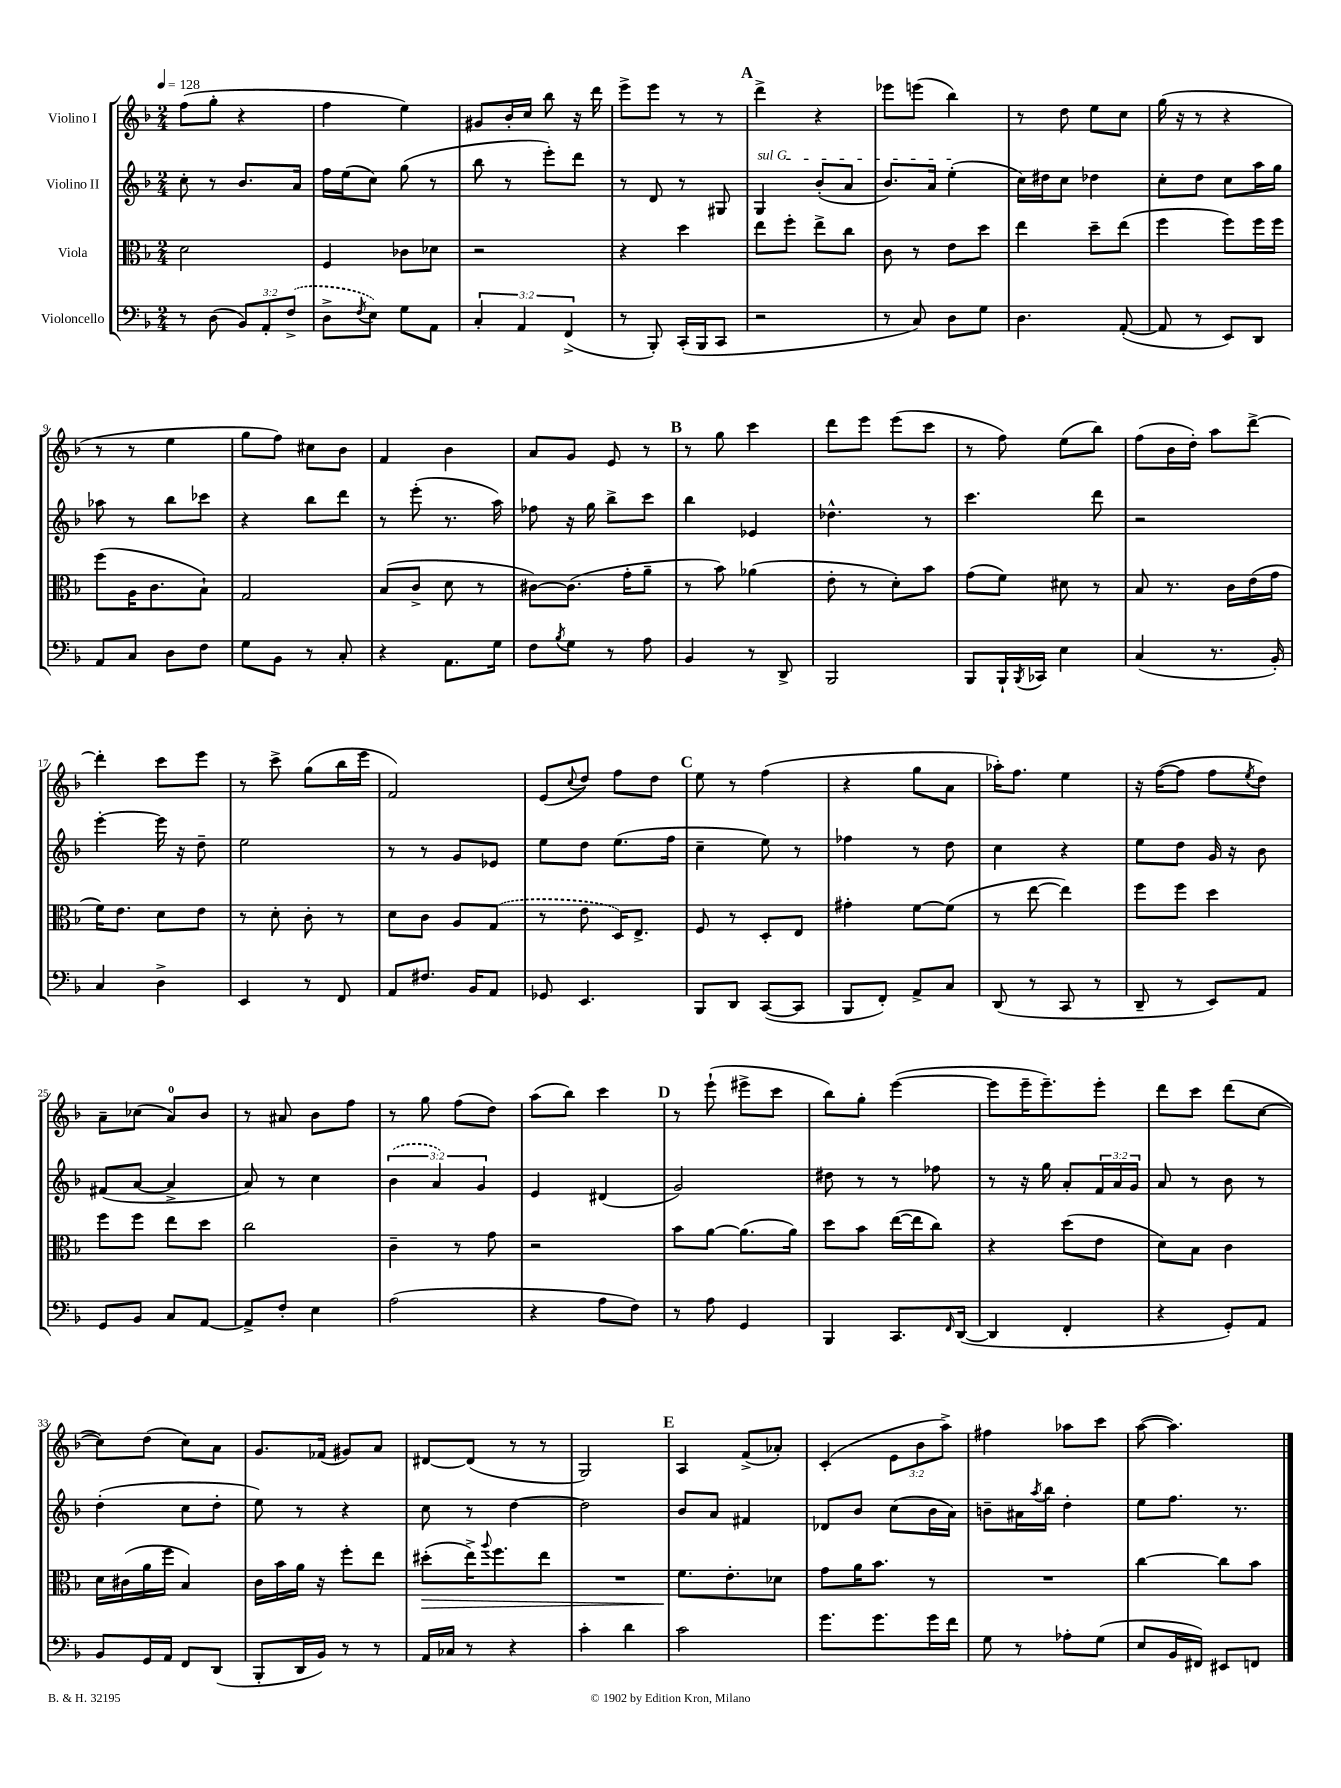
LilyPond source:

<<
\new StaffGroup <<
\new Staff = "s0" \with { instrumentName = "Violino I" } {
    \clef treble \key f \major \numericTimeSignature \time 2/4 \override Staff.TupletNumber.text = #tuplet-number::calc-fraction-text \tempo 4 = 128
    f''8( g''8-. r4 |
    f''4 e''4) |
    gis'8 bes'16-. c''16 bes''8 r16 d'''16 |
    e'''8-> e'''8 r8 r8 |
    \mark \markup { \bold "A" } d'''4-> r4 |
    ees'''8 e'''8( bes''4) |
    r8 d''8 e''8 c''8 |
    g''16( r16 r8 r4 |
    r8 r8 e''4 |
    g''8 f''8) cis''8 bes'8 |
    f'4 bes'4 |
    a'8 g'8 e'8 r8 |
    \mark \markup { \bold "B" } r8 g''8 c'''4 |
    d'''8 e'''8 e'''8( c'''8 |
    r8 f''8) e''8( bes''8) |
    f''8( bes'16 d''16-.) a''8 d'''8~-> |
    d'''4-. c'''8 e'''8 |
    r8 c'''8-> g''8( bes''16 e'''16 |
    f'2) |
    e'8( \appoggiatura { c''8 } d''8) f''8 d''8 |
    \mark \markup { \bold "C" } e''8 r8 f''4( |
    r4 g''8 a'8 |
    aes''16-.) f''8. e''4 |
    r16 f''16~( f''8 f''8 \acciaccatura { e''8 } d''8) |
    a'8-- ces''8( a'8-0) bes'8 |
    r8 ais'8 bes'8 f''8 |
    r8 g''8 f''8( d''8) |
    a''8( bes''8) c'''4 |
    \mark \markup { \bold "D" } r8 e'''8-!( eis'''8-> c'''8 |
    bes''8) g''8-. e'''4~( |
    e'''8 e'''16-- e'''8.--) e'''8-. |
    d'''8 c'''8 d'''8( c''8~ |
    c''8) d''8( c''8) a'8 |
    g'8. fes'16( gis'8) a'8 |
    dis'8~ dis'8( r8 r8 |
    g2) |
    \mark \markup { \bold "E" } a4 f'8->( aes'8-.) |
    c'4-.( \tuplet 3/2 { e'8 bes'8 a''8->) } |
    fis''4 aes''8 c'''8 |
    a''8~( a''4.) \bar "|." |
}
\new Staff = "s1" \with { instrumentName = "Violino II" } {
    \clef treble \key f \major \numericTimeSignature \time 2/4 \override Staff.TupletNumber.text = #tuplet-number::calc-fraction-text
    c''8-. r8 bes'8. a'16 |
    f''16 e''16( c''8) g''8( r8 |
    bes''8 r8 e'''8-.) d'''8 |
    r8 d'8 r8 gis8 |
    \mark \markup { \bold "A" } \once \override TextSpanner.bound-details.left.text = \markup { \italic "sul G" } g4\startTextSpan bes'8-.( a'8 |
    bes'8.) a'16 e''4-.\stopTextSpan( |
    c''16) dis''16 c''8 des''4 |
    c''8-. d''8 c''8 a''16 g''16 |
    aes''8 r8 bes''8 ces'''8 |
    r4 bes''8 d'''8 |
    r8 e'''8-.( r8. a''16) |
    fes''8 r16 g''16 bes''8-> c'''8 |
    \mark \markup { \bold "B" } bes''4 ees'4 |
    des''4.-^ r8 |
    c'''4. d'''8 |
    r2 |
    e'''4~-. e'''16 r16 d''8-- |
    e''2 |
    r8 r8 g'8 ees'8 |
    e''8 d''8 e''8.( f''16 |
    \mark \markup { \bold "C" } c''4-- e''8) r8 |
    fes''4 r8 d''8 |
    c''4 r4 |
    e''8 d''8 g'16 r16 bes'8 |
    fis'8( a'8~ a'4-> |
    a'8) r8 c''4 |
    \tuplet 3/2 { \once \slurDashed bes'4( a'4) g'4 } |
    e'4 dis'4( |
    \mark \markup { \bold "D" } g'2) |
    dis''8 r8 r8 fes''8 |
    r8 r16 g''16 a'8-. \tuplet 3/2 { f'16 a'16 g'16 } |
    a'8 r8 bes'8 r8 |
    d''4-.( c''8 d''8-. |
    e''8) r8 r4 |
    c''8 r8 d''4~ |
    d''2 |
    \mark \markup { \bold "E" } bes'8 a'8 fis'4 |
    des'8 bes'8 c''8( bes'16 a'16) |
    b'8-- ais'16 \acciaccatura { a''8 } bes''16 d''4-. |
    e''8 f''8. r8. \bar "|." |
}
\new Staff = "s2" \with { instrumentName = "Viola" } {
    \clef alto \key f \major \numericTimeSignature \time 2/4
    d'2 |
    f4 ces'8 des'8 |
    r2 |
    r4 d''4 |
    \mark \markup { \bold "A" } e''8 f''8-. e''8-> c''8 |
    c'8 r8 e'8 d''8 |
    e''4 d''8-- e''8( |
    f''4 f''8) f''16 f''16 |
    f''8( a16 c'8. bes8-!) |
    g2 |
    bes8( c'8-> d'8 r8 |
    cis'8~) cis'8.( g'16-. a'8-- |
    \mark \markup { \bold "B" } r8 bes'8) aes'4( |
    e'8-. r8 d'8-.) bes'8 |
    g'8( f'8) dis'8 r8 |
    bes8 r8. c'16 e'16( g'16 |
    f'16) e'8. d'8 e'8 |
    r8 d'8-. c'8-. r8 |
    d'8 c'8 a8 \once \slurDashed g8( |
    r8 e'8 d16) e8.-> |
    \mark \markup { \bold "C" } f8 r8 d8-. e8 |
    gis'4-. f'8~ f'8( |
    r8 e''8~ e''4) |
    f''8 f''8 d''4 |
    f''8 f''8 e''8 d''8 |
    c''2 |
    c'4-- r8 g'8 |
    r2 |
    \mark \markup { \bold "D" } bes'8 a'8~ a'8.( a'16) |
    d''8 bes'8 e''16~( e''16 c''8) |
    r4 d''8( e'8 |
    d'8) bes8 c'4 |
    d'16 cis'16( a'16 f''16 bes4) |
    c'16 bes'16 a'16 r16 f''8-. e''8 |
    dis''8-.\>( e''16->) \appoggiatura { a''8 } f''8. e''8 |
    R2 |
    \mark \markup { \bold "E" } f'8.\! e'8.-. des'8 |
    g'8 a'16 bes'8. r8 |
    R2 |
    c''4~ c''8 bes'8 \bar "|." |
}
\new Staff = "s3" \with { instrumentName = "Violoncello" } {
    \clef bass \key f \major \numericTimeSignature \time 2/4 \override Staff.TupletNumber.text = #tuplet-number::calc-fraction-text
    r8 d8( \tuplet 3/2 { bes,8) a,8-. \once \slurDashed f8->( } |
    d8-> \acciaccatura { f8 } e8) g8 a,8 |
    \tuplet 3/2 { c4-. a,4 f,4->( } |
    r8 bes,,8-.) c,16-.( bes,,16 c,8 |
    \mark \markup { \bold "A" } r2 |
    r8 c8) d8 g8 |
    d4. a,8~-.( |
    a,8 r8 e,8) d,8 |
    a,8 c8 d8 f8 |
    g8 bes,8 r8 c8-. |
    r4 a,8. g16 |
    f8 \acciaccatura { bes8 } g8 r8 a8 |
    \mark \markup { \bold "B" } bes,4 r8 d,8-> |
    bes,,2 |
    bes,,8 bes,,16-! \acciaccatura { bes,,8 } ces,16 e4 |
    c4( r8. bes,16-.) |
    c4 d4-> |
    e,4 r8 f,8 |
    a,8 fis8. bes,16 a,8 |
    ges,8 e,4. |
    \mark \markup { \bold "C" } bes,,8 d,8 c,8~( c,8 |
    bes,,8 f,8-.) a,8-> c8 |
    d,8( r8 c,8 r8 |
    d,8-- r8 e,8) a,8 |
    g,8 bes,8 c8 a,8~ |
    a,8-> f8-. e4 |
    a2( |
    r4 a8 f8) |
    \mark \markup { \bold "D" } r8 a8 g,4 |
    bes,,4 c,8. \grace { f,16 } d,16~( |
    d,4 f,4-. |
    r4 g,8-.) a,8 |
    bes,8 g,16 a,16 f,8 d,8( |
    bes,,8-. d,16 bes,16) r8 r8 |
    a,16 ces16 r8 r4 |
    c'4-. d'4 |
    \mark \markup { \bold "E" } c'2 |
    g'8. g'8. g'16 f'16 |
    g8 r8 aes8-. g8( |
    e8 bes,16 fis,16) eis,8 f,8 \bar "|." |
}
>>
>>
